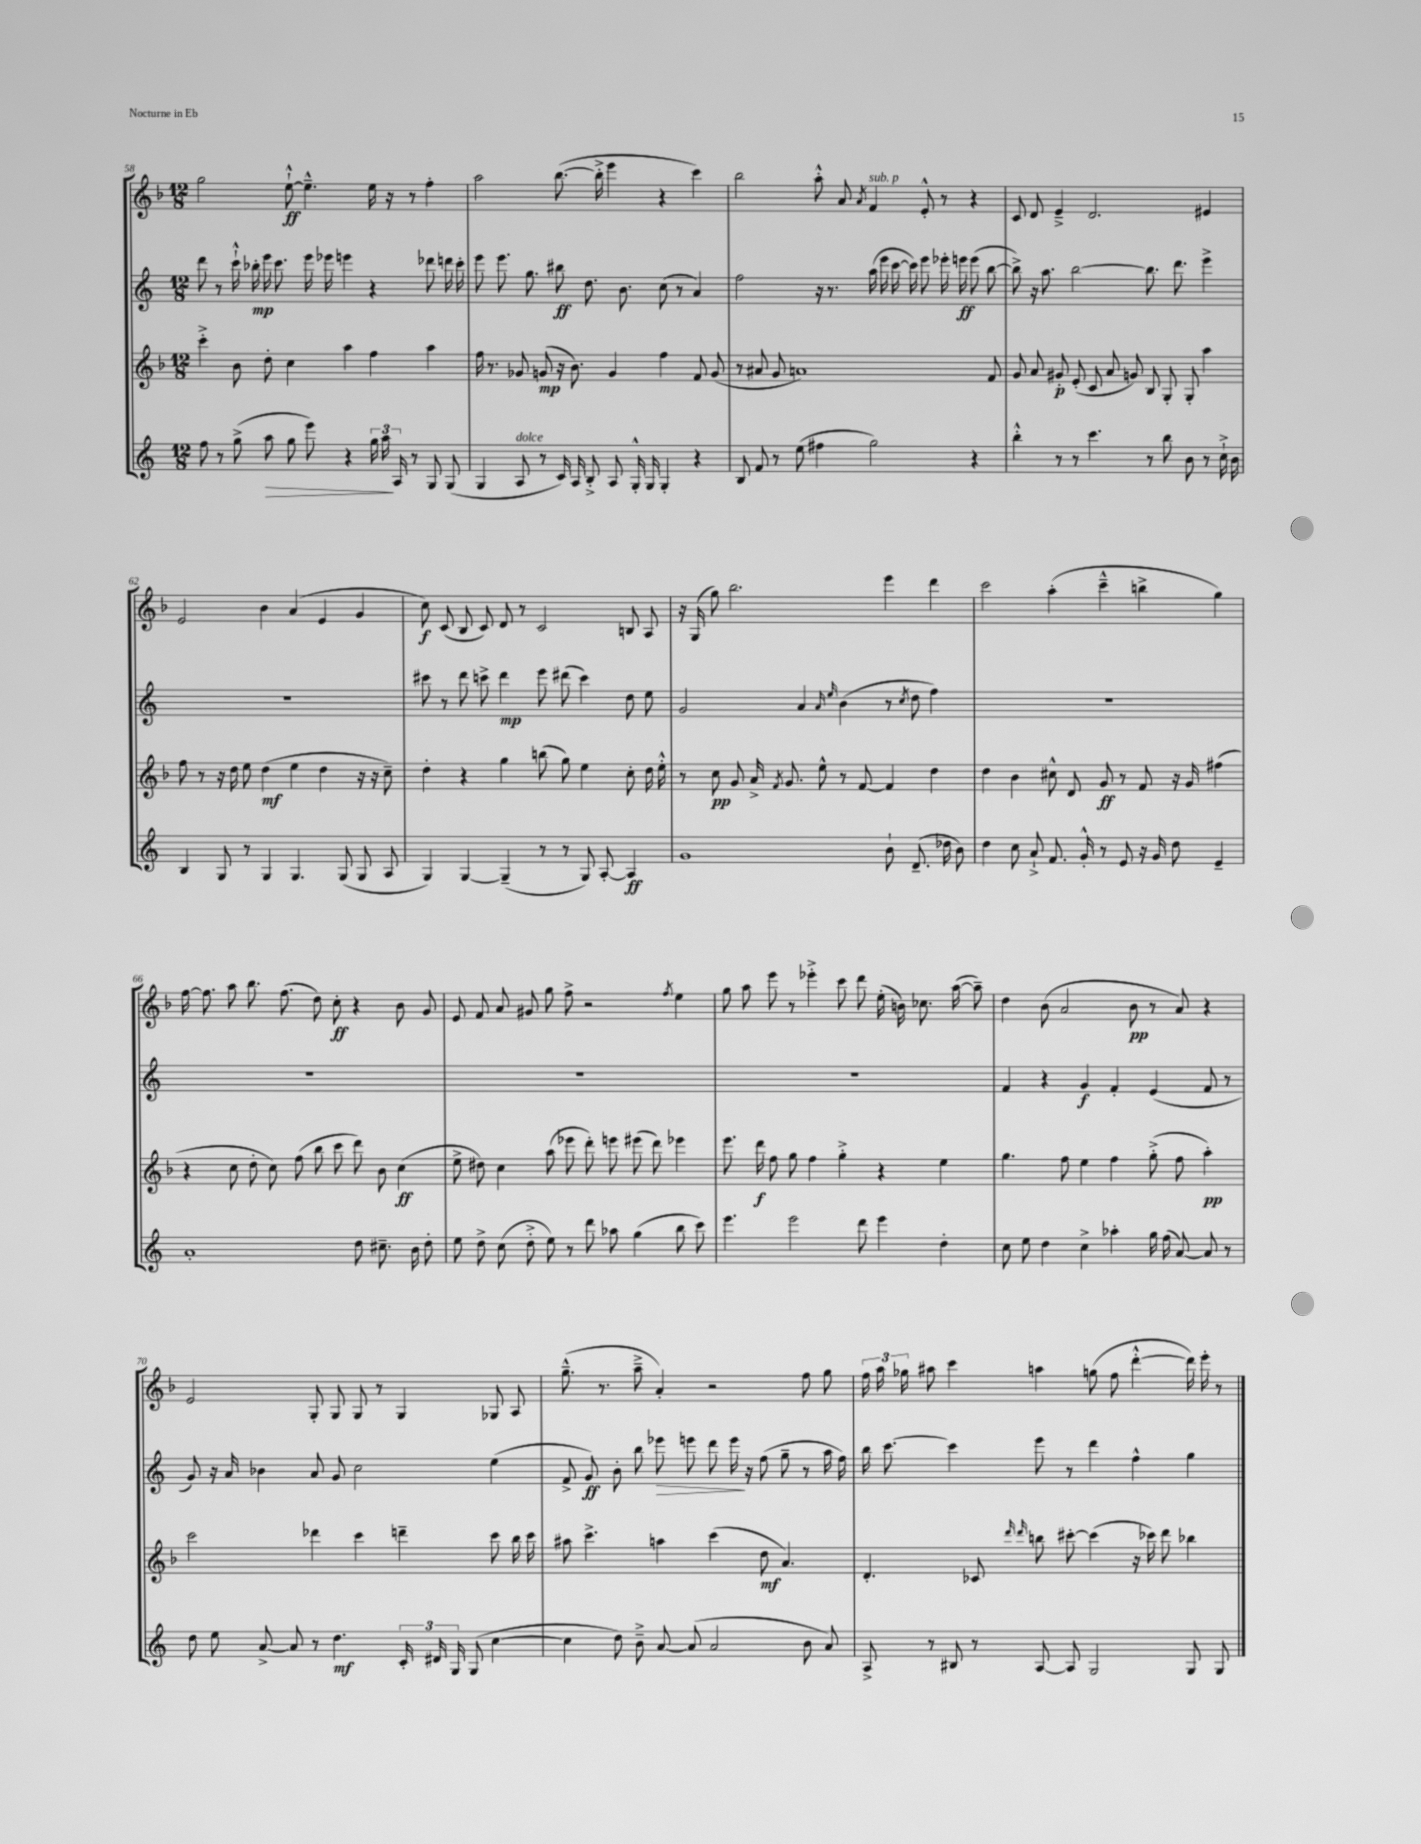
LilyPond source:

<<
\new StaffGroup <<
\new Staff = "s0" {
    \clef treble \key f \major \numericTimeSignature \time 12/8
    \autoBeamOff g''2 e''8~-!-^\ff e''4.---^ e''16 r16 r8 f''4-. |
    a''2 bes''8.~( bes''16-.-> e'''4 r4 c'''4) |
    bes''2 a''8-.-^ a'8 \acciaccatura { a'8 } f'4^\markup { \italic "sub. p" } e'8-.-^ r8 r4 |
    c'8 d'8 e'4---> d'2. eis'4 |
    e'2 bes'4 a'4( e'4 g'4 |
    c''8\f) c'8( bes8 c'8) d'8 r8 c'2 b8 a8 |
    r16 g16( g''8) bes''2. e'''4 d'''4 |
    c'''2 a''4-.( c'''4---^ b''4-> g''4) |
    f''16~ f''8. a''8 bes''8. f''8.( d''8) c''8-.\ff r4 bes'8 g'8 |
    e'8 f'8 a'8 gis'8 g''8 f''8-> r2 \acciaccatura { f''8 } e''4 |
    g''8 a''8 e'''8 r8 ees'''4-.-> c'''8 d'''8 e''16-.( b'16) ces''8. a''16~( a''8--) |
    d''4 bes'8( a'2 bes'8\pp r8 a'8) r4 |
    e'2 g8-. g8 g8 r8 g4 ges8 a8 |
    g''8.---^( r8. a''8---> a'4-.) r2 f''8 g''8 |
    \tuplet 3/2 { f''16 a''16 ges''16 } ais''8 c'''4 a''4 g''8( f''8 d'''4~-.-^ d'''16) e'''16-. r8 \bar "|." |
}
\new Staff = "s1" {
    \clef treble \key c \major \numericTimeSignature \time 12/8
    \autoBeamOff d'''8 r8 c'''16-!-^ bes''16-.\mp e'''16 c'''8. e'''16 ees'''16 e'''4 r4 des'''8 d'''16 c'''16-. |
    e'''8 e'''8. g''8. bis''8\ff d''8. b'8. c''8( r8 a'4) |
    f''2 r16 r8. a''16( e'''16 c'''16~ c'''16) e'''8 ees'''16-. e'''16\ff e'''8( b''8~ |
    b''8->) r16 a''8. b''2~ b''8. d'''8. e'''4-> |
    R1. |
    cis'''8 r8 d'''8 c'''8-> d'''4\mp e'''8 dis'''8( c'''4) d''8 e''8 |
    g'2 a'4 \grace { a'16 e''16 } b'4( r8 \acciaccatura { c''8 } d''8 f''4) |
    R1. |
    R1. |
    R1. |
    R1. |
    f'4 r4 g'4\f f'4-. e'4( f'8 r8 |
    g'8) r16 a'16 bes'4 a'8 g'8 c''2 e''4( |
    f'8-> g'8\ff) b'8-. b''8 ees'''8\> e'''8 d'''8 e'''16\! r16 f''8( g''8-- r8 a''16 f''16) |
    b''16 c'''8.~ c'''4 e'''8 r8 d'''4 f''4-^ g''4 \bar "|." |
}
\new Staff = "s2" {
    \clef treble \key f \major \numericTimeSignature \time 12/8
    \autoBeamOff c'''4-.-> bes'8 d''8-. c''4 a''4 f''4 a''4 |
    f''16 r8. ges'8 g'8\mp( r16 bes'8.) g'4 f''4 f'8 g'8( |
    r8 ais'8 g'8 a'1) f'8 |
    g'8 a'8 gis'8-.\p e'8-.( c'8 a'8 g'8) bes8 g8-. g8-. a''4 |
    f''8 r8 r16 d''16 e''8 d''4\mf( e''4 d''4 r16 r16 c''8--) |
    d''4-. r4 g''4 b''8( g''8) e''4 c''8-. d''16 e''16-.-^ |
    r8 c''8\pp g'8 a'16-> \acciaccatura { f'8 } g'8. e''8-^ r8 f'8~ f'4 d''4 |
    d''4 bes'4 cis''8-^ d'8 g'8\ff r8 f'8 r16 g'16 fis''4( |
    r4 c''8 d''8-. c''8) f''8( bes''8 c'''8 d'''8) bes'8 c''4\ff( |
    e''8-> dis''8) c''4 a''8( ees'''8 d'''8-.) e'''8 eis'''8( d'''8) ees'''4 |
    e'''8. d'''16\f f''8 g''8 f''4 g''4-.-> r4 e''4 |
    g''4. f''8 e''4 f''4 g''8-.->( f''8 a''4-.\pp) |
    c'''2 des'''4 c'''4 d'''4-- c'''8 bes''16 c'''16 |
    ais''8 c'''4.-> a''4 c'''4( d''8\mf a'4.) |
    d'4.-. ces'8 \grace { d'''16 d'''16 } b''8 cis'''8~-. cis'''4( r16 ces'''16) d'''8 bes''4 \bar "|." |
}
\new Staff = "s3" {
    \clef treble \key c \major \numericTimeSignature \time 12/8
    \autoBeamOff f''8 r8 g''8->( a''8\> g''8 e'''8) r4 \tuplet 3/2 { g''16 a''16\! a16 } r8 g8 g8( |
    g4 a8^\markup { \italic "dolce" } r8 c'16) a16 b8-.-> a8 g16-.-^ g16 g4-. r4 |
    b8 f'8 r8 e''8( fis''4 g''2) r4 |
    b''4-.-^ r8 r8 c'''4. r8 b''8 b'8 r8 c''16-!-> b'16 |
    b4 g8 r8 g4 g4. g8( g8 a8 |
    g4) g4~ g4--( r8 r8 g8) a8~-. a4\ff |
    g'1 b'8-! d'8.--( des''16 b'8) |
    d''4 c''8 a'8-!-> f'8. g'16-.-^ r8 e'8 r16 g'16 d''8 e'4-- |
    a'1-. d''8 cis''8.-- b'16 d''8-. |
    e''8 d''8-> c''8( d''8-.-> e''8) r8 d'''8 aes''8 g''4( b''8 c'''8) |
    e'''4. e'''2 d'''8 e'''4 d''4-. |
    c''8 e''8 d''4 c''4-> aes''4-. g''16 f''16( a'8~) a'8 r8 |
    d''8 e''8 a'8~-> a'8 r8 d''4.\mf \tuplet 3/2 { c'16-. dis'16 g16 } g8( c''4~ |
    c''4 d''8) b'8---> a'8~ a'8( a'2 b'8 a'8) |
    a8-> r8 bis8 r8 a8~ a8 g2 g8 g8 \bar "|." |
}
>>
>>
\layout { \context { \Score currentBarNumber = #58 } }
